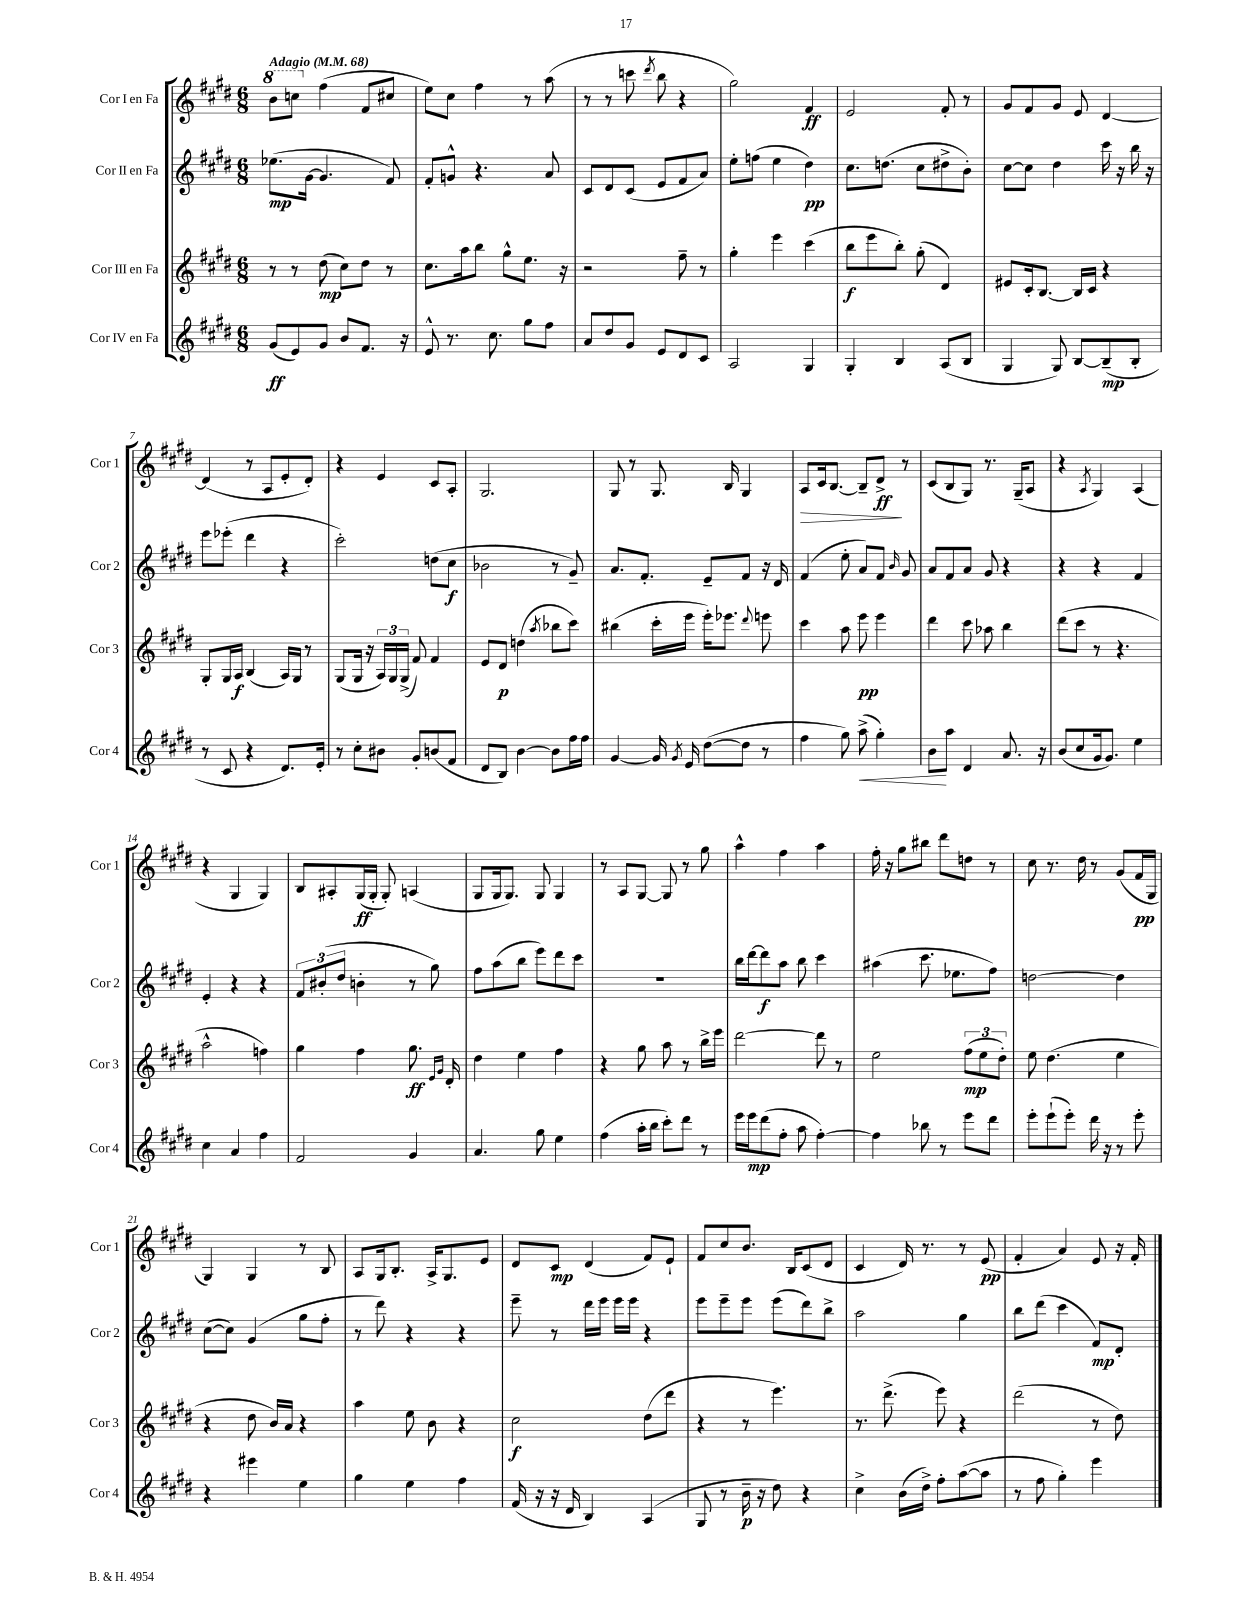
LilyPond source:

<<
\new StaffGroup <<
\new Staff = "s0" \with { instrumentName = "Cor I en Fa" shortInstrumentName = "Cor 1" } {
    \clef treble \key e \major \numericTimeSignature \time 6/8 \tempo "Adagio" 4 = 68
    \autoBeamOff \ottava #1 b''8[ c'''8] \ottava #0 fis''4( fis'8[ cis''!8] |
    e''8[) cis''8] fis''4 r8 a''8( |
    r8 r8 c'''8 \acciaccatura { dis'''8 } b''8 r4 |
    gis''2) fis'4\ff |
    e'2 fis'8-. r8 |
    gis'8[ fis'8 gis'8] e'8 dis'4~ |
    dis'4( r8 a8[ e'8-. dis'8]-.) |
    r4 e'4 cis'8[ a8]-. |
    gis2. |
    gis8 r8 gis8. b16 gis4 |
    a8[\> cis'16 b8.]~ b8[-- dis'8]->\ff\! r8 |
    cis'8[( b8 gis8]) r8. gis16[--( a8] |
    r4 \acciaccatura { a8 } gis4) a4( |
    r4 gis4 gis4) |
    b8[ ais8-. gis16\ff( gis16]-. gis8-.) a4( |
    gis8[ gis16 gis8.]) gis8 gis4 |
    r8 a8[ gis8]~ gis8 r8 gis''8 |
    a''4-^ fis''4 a''4 |
    fis''16-. r16 gis''8[ bis''8] dis'''8[ d''8] r8 |
    cis''8 r8. dis''16 r8 gis'8[( fis'16\pp gis16] |
    gis4) gis4 r8 b8 |
    a8[ gis16 b8.]-. a16[-> gis8. e'8] |
    dis'8[ cis'8]\mp dis'4( fis'8[) e'8]-! |
    fis'8[ cis''8 b'8.] b16[ cis'8( dis'8] |
    cis'4 dis'16) r8. r8 e'8\pp( |
    fis'4-. a'4) e'8 r16 fis'16-. \bar "|." |
}
\new Staff = "s1" \with { instrumentName = "Cor II en Fa" shortInstrumentName = "Cor 2" } {
    \clef treble \key e \major \numericTimeSignature \time 6/8
    \autoBeamOff ees''8.[\mp( gis'16]~ gis'4. fis'8) |
    fis'8[-. g'8]-^ r4. a'8 |
    cis'8[ dis'8 cis'8]( e'8[ fis'8 a'8]) |
    e''8[-. f''8]( e''4 dis''4\pp) |
    cis''8.[ d''8.]( cis''8[ dis''8-> b'8]-.) |
    cis''8[~ cis''8] dis''4 cis'''16 r16 b''16 r16 |
    e'''8[ ees'''8]-.( dis'''4 r4 |
    cis'''2-.) d''8[( cis''8]\f |
    bes'2 r8 gis'8--) |
    a'8.[ fis'8.]-. e'8[-- fis'8] r16 dis'16 |
    fis'4( e''8-. a'8[) fis'8] \grace { b'16 } gis'8 |
    a'8[ fis'8 a'8] gis'8 r4 |
    r4 r4 fis'4 |
    e'4-. r4 r4 |
    \tuplet 3/2 { fis'8[ bis'8-.( dis''8] } b'4-. r8 gis''8) |
    fis''8[ a''8( b''8] e'''8[) dis'''8 cis'''8] |
    R2. |
    b''16[ dis'''16~ dis'''8\f a''8] b''8 cis'''4 |
    ais''4( cis'''8. ees''8.[ fis''8]) |
    d''2~ d''4 |
    cis''8[~( cis''8]) gis'4( gis''8[ fis''8]-. |
    r8 dis'''8) r4 r4 |
    e'''8-- r8 dis'''16[ e'''16] e'''16[ e'''16] r4 |
    e'''8[ e'''8-- e'''8] e'''8[( dis'''8) b''8]-> |
    a''2 gis''4 |
    b''8[ dis'''8]( cis'''4 fis'8[\mp) dis'8]-. \bar "|." |
}
\new Staff = "s2" \with { instrumentName = "Cor III en Fa" shortInstrumentName = "Cor 3" } {
    \clef treble \key e \major \numericTimeSignature \time 6/8
    \autoBeamOff r8 r8 dis''8\mp( cis''8[) dis''8] r8 |
    cis''8.[ a''16 b''8] gis''8[-^ e''8.] r16 |
    r2 fis''8-- r8 |
    gis''4-. e'''4 cis'''4( |
    b''8[\f e'''8 b''8]-.) gis''8-.( dis'4) |
    eis'8[ cis'16-. b8.]~ b16[ cis'16] r4 |
    gis8[-. gis16 a16]\f b4( a16[) gis16] r8 |
    gis8[( gis16] r16 \tuplet 3/2 { a16[) gis16 gis16]->( } fis'8) fis'4 |
    e'8[ dis'8]\p d''4( \acciaccatura { a''8 } bes''8[ cis'''8]) |
    bis''4( cis'''16[-. e'''16] e'''16[-.) ees'''8.] \appoggiatura { dis'''8 } e'''8 |
    cis'''4 a''8 e'''8\pp e'''4 |
    dis'''4 cis'''8 aes''8 b''4 |
    dis'''8[( cis'''8] r8 r4. |
    a''2-^ f''4) |
    gis''4 fis''4 gis''8.\ff \grace { e'16[ gis'16] } dis'16-. |
    dis''4 e''4 fis''4 |
    r4 gis''8 a''8 r8 b''16[-> e'''16] |
    dis'''2~ dis'''8 r8 |
    e''2 \tuplet 3/2 { fis''8[\mp( e''8 dis''8]-.) } |
    e''8 dis''4.( e''4 |
    r4 dis''8 b'16[) a'16] r4 |
    a''4 e''8 b'8 r4 |
    cis''2\f dis''8[( dis'''8] |
    r4 r8 e'''4.) |
    r8. dis'''8.->( e'''8) r4 |
    dis'''2( r8 dis''8) \bar "|." |
}
\new Staff = "s3" \with { instrumentName = "Cor IV en Fa" shortInstrumentName = "Cor 4" } {
    \clef treble \key e \major \numericTimeSignature \time 6/8
    \autoBeamOff gis'8[\ff( e'8) gis'8] b'8[ fis'8.] r16 |
    e'8-^ r8. cis''8. gis''8[ fis''8] |
    a'8[ dis''8 gis'8] e'8[ dis'8 cis'8] |
    a2 gis4 |
    gis4-. b4 a8[( b8] |
    gis4 gis8) b8[~ b8--\mp( b8]-. |
    r8 cis'8 r4 dis'8.[) e'16]-. |
    r8 cis''8[-. bis'8] gis'8[-. b'8( fis'8] |
    dis'8[ b8]) b'4~ b'8[ fis''16 fis''16] |
    gis'4~ gis'16 \acciaccatura { gis'8 } e'16 dis''8[~( dis''8] r8 |
    fis''4 gis''8) a''8->\<( gis''4-.) |
    b'8[\! a''8] dis'4 a'8. r16 |
    b'8[( cis''8 gis'16 gis'8.]) e''4 |
    cis''4 a'4 fis''4 |
    fis'2 gis'4 |
    a'4. gis''8 e''4 |
    fis''4( a''16[-. b''16] cis'''8[-.) dis'''8] r8 |
    e'''16[ e'''16\mp dis'''8( fis''8]-. a''8 fis''4~-.) |
    fis''4 bes''8 r8 e'''8[ dis'''8] |
    e'''8[-. e'''8-!( e'''8]-.) dis'''16 r16 r8 e'''8-. |
    r4 eis'''4 e''4 |
    gis''4 e''4 fis''4 |
    fis'16( r16 r16 dis'16 b4) a4( |
    gis8 r8 b'16--\p r16 dis''8) r4 |
    cis''4-> b'16[( dis''16]->) fis''8[-. a''8~( a''8] |
    r8 fis''8 gis''4-.) e'''4 \bar "|." |
}
>>
>>
